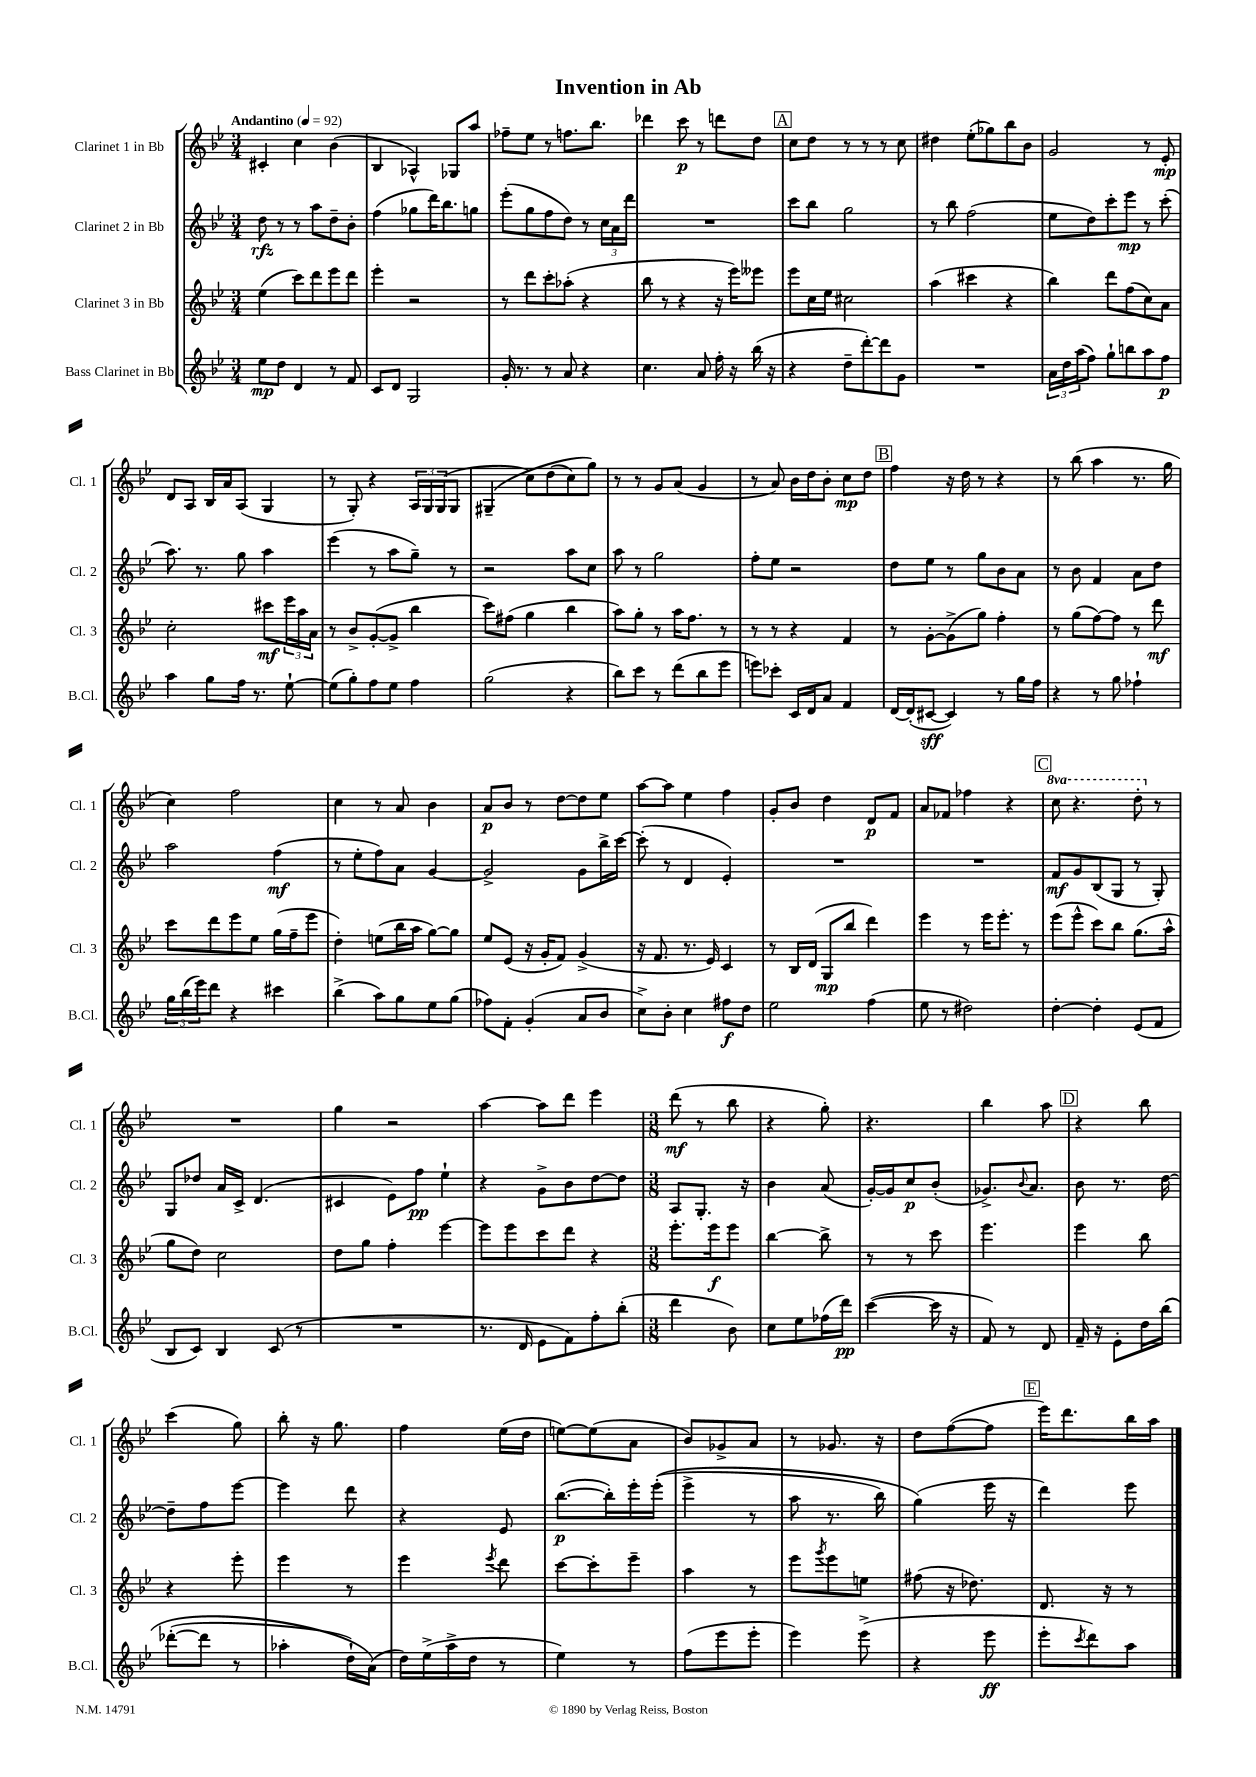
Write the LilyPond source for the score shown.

\header { title = "Invention in Ab" }
<<
\new StaffGroup <<
\new Staff = "s0" \with { instrumentName = "Clarinet 1 in Bb" shortInstrumentName = "Cl. 1" } {
    \clef treble \key bes \major \numericTimeSignature \time 3/4 \set Staff.ottavationMarkups = #ottavation-simple-ordinals \tempo "Andantino" 4 = 92
    cis'4-. c''4 bes'4( |
    bes4 aes4-^) ges8 a''8 |
    fes''8-- ees''8 r8 f''8. bes''8. |
    des'''4 c'''8\p r8 d'''8 d''8 |
    \mark \markup { \box "A" } c''8 d''8 r8 r8 r8 c''8 |
    dis''4 ees''8-.( ges''8) bes''8 bes'8 |
    g'2 r8 ees'8-.\mp |
    d'8 a8 bes16 a'16 a8( g4 |
    r8 g8-.) r4 \tuplet 3/2 { a16 g16 g16( } g8 |
    gis4--\( c''8) d''8( c''8) g''8\) |
    r8 r8 g'8 a'8( g'4 |
    r8 a'8) bes'16 d''16 bes'8-. c''8\mp d''8 |
    \mark \markup { \box "B" } f''4 r16 d''16 r8 r4 |
    r8 bes''8( a''4 r8. g''16 |
    c''4) f''2 |
    c''4 r8 a'8 bes'4 |
    a'8\p bes'8 r8 d''8~ d''8 ees''8 |
    a''8~ a''8 ees''4 f''4 |
    g'8-. bes'8 d''4 d'8\p f'8 |
    a'8 fes'8 fes''4 r4 |
    \mark \markup { \box "C" } \ottava #1 c'''8 r4. d'''8-. \ottava #0 r8 |
    R2. |
    g''4 r2 |
    a''4~ a''8 d'''8 ees'''4 |
    \numericTimeSignature \time 3/8 d'''8\mf( r8 bes''8 |
    r4 g''8-.) |
    r4. |
    bes''4 a''8 |
    \mark \markup { \box "D" } r4 bes''8 |
    c'''4( g''8) |
    bes''8-. r16 g''8. |
    f''4 ees''16( d''16 |
    e''8~) e''8( a'8 |
    bes'8) ges'8-> a'8 |
    r8 ges'8. r16 |
    d''8 f''8~( f''8 |
    \mark \markup { \box "E" } ees'''16) d'''8. bes''16 a''16 \bar "|." |
}
\new Staff = "s1" \with { instrumentName = "Clarinet 2 in Bb" shortInstrumentName = "Cl. 2" } {
    \clef treble \key bes \major \numericTimeSignature \time 3/4
    d''8\rfz r8 r8 a''8 d''8-- bes'8-. |
    f''4( ges''8 d'''16) bes''8. g''8 |
    ees'''8-.( g''8 f''8 d''8) r8 \tuplet 3/2 { c''16 a'16 d'''16 } |
    R2. |
    \mark \markup { \box "A" } c'''8 bes''8 g''2 |
    r8 bes''8 f''2( |
    ees''8 d''8) c'''8-. ees'''8\mp r8 c'''8-.( |
    a''8.) r8. g''8 a''4 |
    ees'''4( r8 a''8 g''8--) r8 |
    r2 a''8 c''8 |
    a''8 r8 g''2 |
    f''8-. ees''8 r2 |
    \mark \markup { \box "B" } d''8 ees''8 r8 g''8 bes'8 a'8 |
    r8 bes'8 f'4 a'8 d''8 |
    a''2 f''4\mf( |
    r8 ees''8-. f''8) a'8 g'4~ |
    g'2-> g'8 bes''16-> c'''16~ |
    c'''8-.( r8 d'4 ees'4-.) |
    R2. |
    R2. |
    \mark \markup { \box "C" } f'8\mf g'8 bes8( g8 r8 g8-.) |
    g8 des''8 a'16 c'16-> d'4.( |
    cis'4 ees'8) f''8\pp ees''4-! |
    r4 g'8-> bes'8 d''8~ d''8 |
    \numericTimeSignature \time 3/8 a8 g8.-. r16 |
    bes'4 a'8( |
    g'16~-.) g'16 c''8\p bes'8-.( |
    ges'8.->) \appoggiatura { bes'8 } a'8. |
    \mark \markup { \box "D" } bes'8 r8. d''16~ |
    d''8-- f''8 ees'''8~ |
    ees'''4 d'''8 |
    r4 ees'8 |
    bes''8.~\p( bes''16-.) ees'''16-. ees'''16-.(\( |
    ees'''4-> r8 |
    a''8 r8. bes''16) |
    g''4(\) ees'''16 r16 |
    \mark \markup { \box "E" } d'''4) ees'''8 \bar "|." |
}
\new Staff = "s2" \with { instrumentName = "Clarinet 3 in Bb" shortInstrumentName = "Cl. 3" } {
    \clef treble \key bes \major \numericTimeSignature \time 3/4
    ees''4( c'''8) d'''8 ees'''8 d'''8 |
    ees'''4-. r2 |
    r8 d'''8 c'''8-. aes''8-.( r4 |
    bes''8 r8 r4 r16 ees'''16) eeses'''8 |
    \mark \markup { \box "A" } ees'''8 c''16 ees''16 cis''2 |
    a''4( cis'''4 r4 |
    bes''4) d'''8 f''8( c''8) a'8 |
    c''2-. cis'''8\mf \tuplet 3/2 { ees'''16 a''16 a'16 } |
    r8 bes'8-> g'8~-.( g'8-> bes''4 |
    c'''8) fis''8( g''4 bes''4 |
    a''8) g''8-. r8 a''16 f''8. r8 |
    r8 r8 r4 f'4 |
    \mark \markup { \box "B" } r8 g'8~-. g'8->( g''8) f''4-. |
    r8 g''8( f''8~) f''8 r8 d'''8\mf |
    c'''8 d'''8 ees'''8 ees''8 g''16( f''16-- ees'''8 |
    d''4-.) e''8( bes''16 a''16 g''8~) g''8 |
    ees''8 ees'8( r16 g'16-. f'8) g'4->( |
    r16 f'8. r8. ees'16) c'4 |
    r8 bes16 d'16( g8\mp bes''8 d'''4) |
    ees'''4 r8 ees'''16 ees'''8.-. r8 |
    \mark \markup { \box "C" } ees'''8( ees'''8-^ c'''8) bes''8 g''8.( a''16-^ |
    g''8 d''8) c''2 |
    d''8 g''8 f''4-. ees'''4~ |
    ees'''8 ees'''8 c'''8 d'''8 r4 |
    \numericTimeSignature \time 3/8 ees'''8.-. ees'''16\f ees'''8 |
    bes''4~ bes''8-> |
    r8 r8 c'''8 |
    ees'''4. |
    \mark \markup { \box "D" } ees'''4 bes''8 |
    r4 ees'''8-. |
    ees'''4 r8 |
    ees'''4 \acciaccatura { ees'''8 } d'''8 |
    c'''8~ c'''8-. ees'''8-- |
    a''4 r8 |
    ees'''8 \acciaccatura { g'''8 } ees'''8 e''8 |
    fis''8( r16 des''8.) |
    \mark \markup { \box "E" } d'8. r16 r8 \bar "|." |
}
\new Staff = "s3" \with { instrumentName = "Bass Clarinet in Bb" shortInstrumentName = "B.Cl." } {
    \clef treble \key bes \major \numericTimeSignature \time 3/4
    ees''8\mp d''8 d'4 r8 f'8 |
    c'8 d'8 g2 |
    g'16-. r8. r8 a'8 r4 |
    c''4. a'8 f''16-. r16 bes''16( r16 |
    \mark \markup { \box "A" } r4 d''8-- d'''8~-.) d'''8 g'8 |
    R2. |
    \tuplet 3/2 { a'16 d''16 a''16( } f''8) g''8-! b''8 a''8 f''8\p |
    a''4 g''8 f''16 r8. ees''8~-! |
    ees''8( g''8-.) f''8 ees''8 f''4 |
    g''2( r4 |
    bes''8) c'''8 r8 d'''8( bes''8 ees'''8 |
    e'''8) ces'''8-. c'16 d'16 a'8 f'4 |
    \mark \markup { \box "B" } d'16~ d'16-.( cis'8~\sff cis'4) r8 g''16 f''16 |
    r4 r8 g''8 fes''4-! |
    \tuplet 3/2 { g''16 bes''16( ees'''16) } d'''8 r4 cis'''4 |
    bes''4->( a''8) g''8 ees''8 g''8( |
    fes''8) f'8-. g'4-.( a'8 bes'8 |
    c''8->) bes'8-. c''4 fis''8\f d''8 |
    ees''2 f''4( |
    ees''8 r8 dis''2) |
    \mark \markup { \box "C" } d''4~-. d''4-. ees'8( f'8 |
    bes8 c'8) bes4 c'8( r8 |
    R2. |
    r8. d'16 ees'8 f'8) f''8-. bes''8-.( |
    \numericTimeSignature \time 3/8 d'''4 bes'8) |
    c''8 ees''8 fes''16( d'''16\pp) |
    c'''4~( c'''16 r16 |
    f'8) r8 d'8 |
    \mark \markup { \box "D" } f'16-- r16 ees'8-. d''16 bes''16\( |
    des'''8~-.( des'''8 r8 |
    aes''4-. d''16-!) a'16(\) |
    d''16) ees''16->( a''16-> d''16 r8 |
    ees''4) r8 |
    f''8( ees'''8 ees'''8-. |
    ees'''4) ees'''8->( |
    r4 ees'''8\ff |
    \mark \markup { \box "E" } ees'''8-. \acciaccatura { c'''8 } d'''8) a''8 \bar "|." |
}
>>
>>
\layout { \context { \Score \remove "Bar_number_engraver" } }
